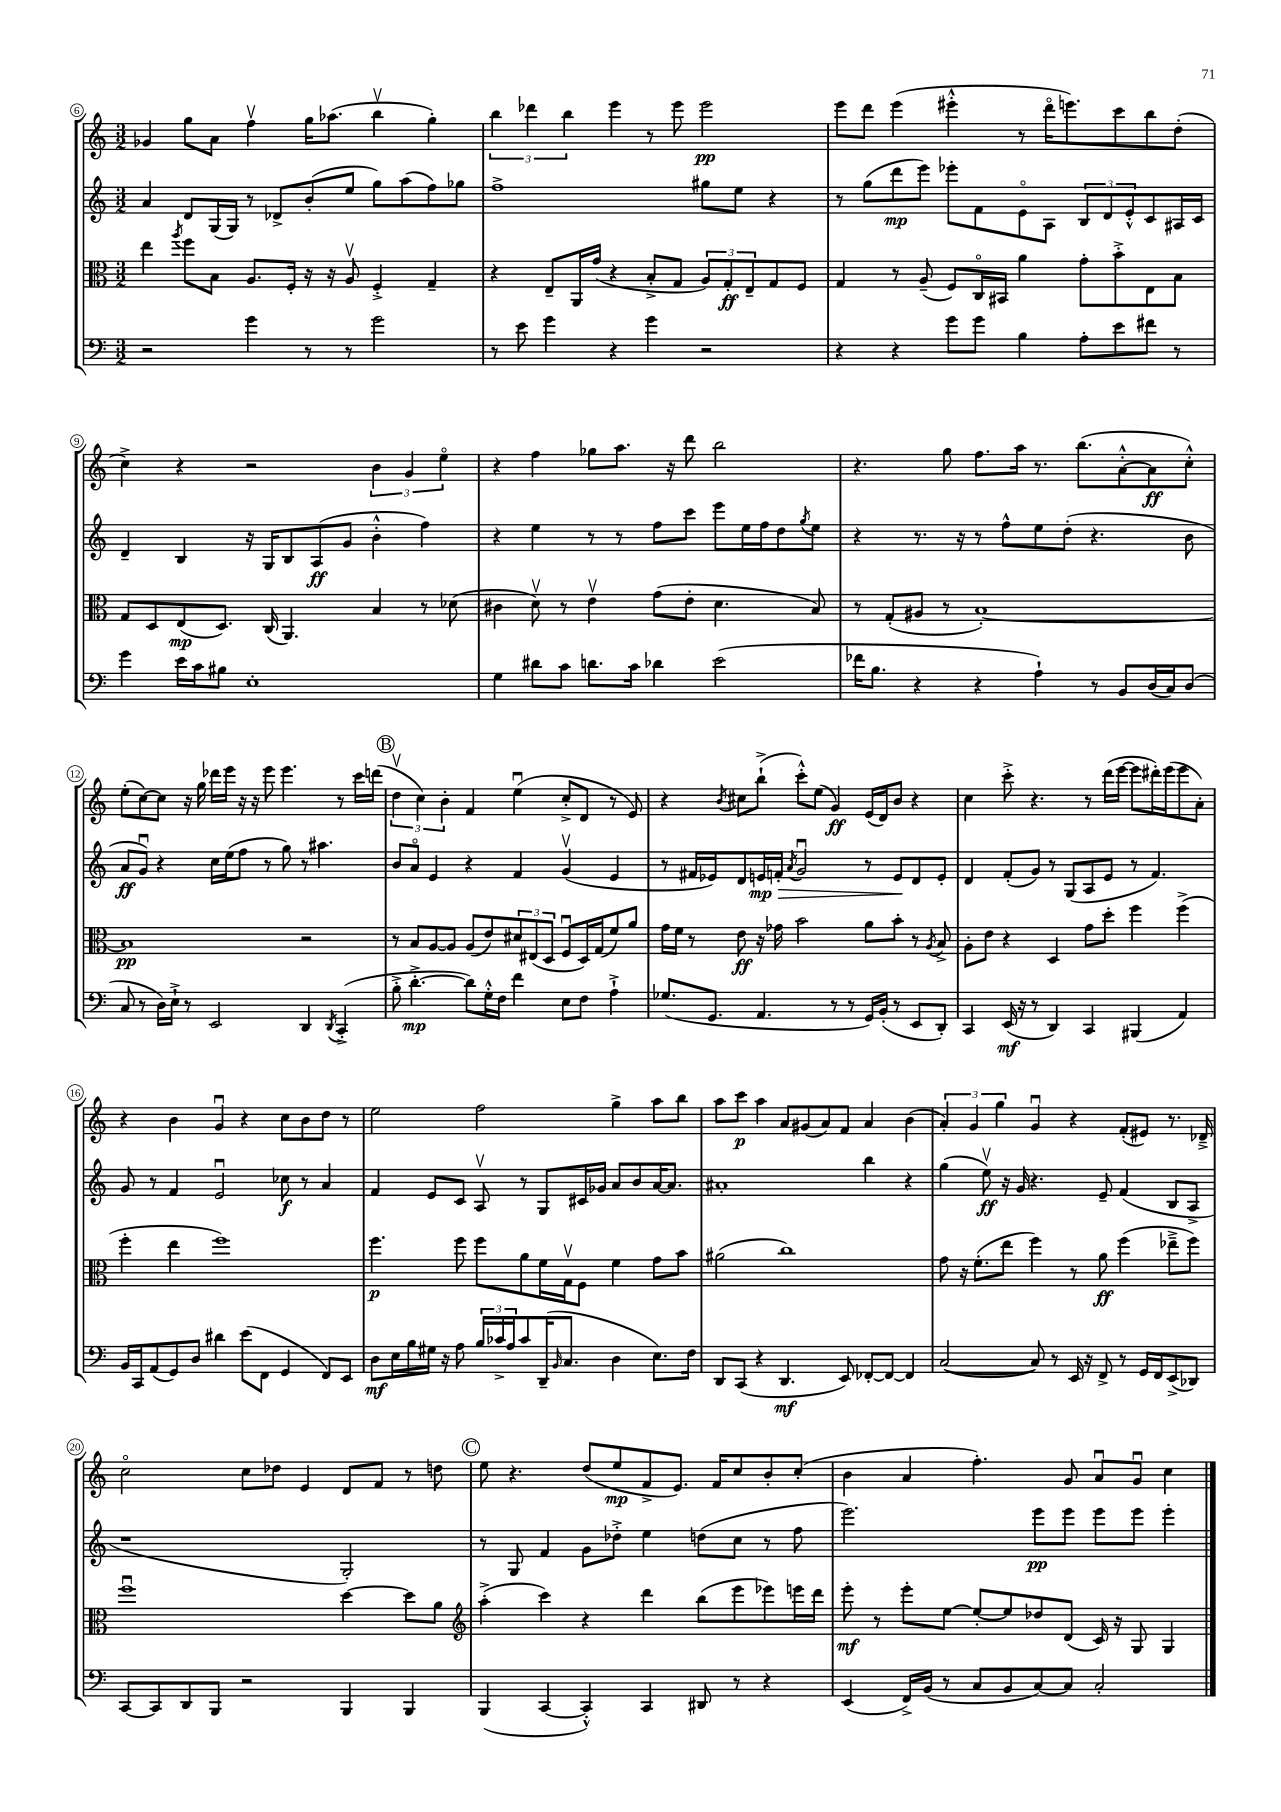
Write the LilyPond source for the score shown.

<<
\new StaffGroup <<
\new Staff = "s0" {
    \clef treble \key c \major \numericTimeSignature \time 3/2
    ges'4 g''8 a'8 f''4\upbow g''16 aes''8.( b''4\upbow g''4-.) |
    \tuplet 3/2 { b''4 des'''4 b''4 } e'''4 r8 e'''8 e'''2\pp |
    e'''8 d'''8 e'''4( eis'''4-.-^ r8 d'''16\flageolet e'''8.) c'''8 b''8 d''8-.( |
    c''4->) r4 r2 \tuplet 3/2 { b'4 g'4 e''4\flageolet } |
    r4 f''4 ges''8 a''8. r16 d'''8 b''2 |
    r4. g''8 f''8. a''16 r8. b''8.( a'8~-.-^ a'8\ff c''8-.-^) |
    e''8-.( c''8~) c''8 r16 g''16 des'''16 e'''16 r16 r16 e'''8 e'''4. r8 c'''16 d'''16( |
    \mark \markup { \circle "B" } \tuplet 3/2 { d''4\upbow c''4) b'4-. } f'4 e''4\downbow( c''8-.-> d'8 r8 e'8) |
    r4 \acciaccatura { b'8 } cis''8 b''8-!->( c'''8-.-^) e''8( g'4\ff) e'16( d'16) b'8 r4 |
    c''4 c'''8-.-> r4. r8 d'''16( e'''16~ e'''8 dis'''16-.) e'''16( e'''8 a'8-.) |
    r4 b'4 g'4\downbow r4 c''8 b'8 d''8 r8 |
    e''2 f''2 g''4-> a''8 b''8 |
    a''8 c'''8\p a''4 a'8 gis'8( a'8) f'8 a'4 b'4( |
    \tuplet 3/2 { a'4-.) g'4 g''4 } g'4\downbow r4 f'8-.( eis'8) r8. des'16---> |
    c''2\flageolet c''8 des''8 e'4 d'8 f'8 r8 d''8 |
    \mark \markup { \circle "C" } e''8 r4. d''8( e''8\mp f'8-> e'8.) f'16 c''8 b'8-. c''8-.( |
    b'4 a'4 f''4.-.) g'8 a'8\downbow g'8\downbow c''4 \bar "|." |
}
\new Staff = "s1" {
    \clef treble \key c \major \numericTimeSignature \time 3/2
    a'4 d'8 g16( g16) r8 des'8-> b'8-.( e''8 g''8) a''8( f''8) ges''8 |
    f''1-> gis''8 e''8 r4 |
    r8 g''8( d'''8\mp e'''8) ees'''8-. f'8 e'8\flageolet a8 \tuplet 3/2 { b8 d'8 e'8-.-^ } c'8 ais16 c'16 |
    d'4-- b4 r16 g16 b8 a8\ff( g'8 b'4-.-^ f''4) |
    r4 e''4 r8 r8 f''8 c'''8 e'''8 e''16 f''16 d''8 \acciaccatura { g''8 } e''8 |
    r4 r8. r16 r8 f''8-^ e''8 d''8-.( r4. b'8 |
    a'8\ff g'8\downbow) r4 c''16 e''16( f''8 r8 g''8) r8 ais''4. |
    \mark \markup { \circle "B" } b'8 a'8\flageolet e'4 r4 f'4 g'4\upbow( e'4 |
    r8 fis'16 ees'16) d'8 e'16\mp\> f'16-. \acciaccatura { a'8 } g'2\downbow r8 e'8\! d'8 e'8-. |
    d'4 f'8-.( g'8) r8 g8( a8 e'8 r8 f'4.) |
    g'8 r8 f'4 e'2\downbow ces''8\f r8 a'4 |
    f'4 e'8 c'8 a8\upbow r8 g8 cis'16 ges'16 a'8 b'8 a'16~ a'8. |
    ais'1-. b''4 r4 |
    g''4( e''8\upbow\ff) r16 g'16 r4. e'8-- f'4( b8 a8-> |
    r1 g2-.) |
    \mark \markup { \circle "C" } r8 g8 f'4 g'8 des''8-.-> e''4 d''8( c''8 r8 f''8 |
    e'''2.) e'''8\pp e'''8 e'''8 e'''8 e'''4-. \bar "|." |
}
\new Staff = "s2" {
    \clef alto \key c \major \numericTimeSignature \time 3/2
    e''4 \acciaccatura { a''8 } f''8 b8 a8. f16-. r16 r16 a8\upbow f4-.-> g4-- |
    r4 e8-- a,16 g'16( r4 b8-.-> g8 \tuplet 3/2 { a8) g8-.\ff e8-- } g8 f8 |
    g4 r8 a8--( f8) c16\flageolet bis,16 a'4 g'8-. b'8-.-> e8 b8 |
    g8 d8 e8\mp( d8.) c16( a,4.) b4 r8 des'8( |
    cis'4 d'8\upbow) r8 e'4\upbow g'8( e'8-. d'4. b8) |
    r8 g8-.( ais8 r8 b1~-.) |
    b1\pp r2 |
    \mark \markup { \circle "B" } r8 b8 a8~ a8 a8( e'8) \tuplet 3/2 { dis'8 eis8( d8 } f8\downbow d16) g16( f'8) a'8 |
    g'16 f'16 r8 e'8\ff r16 ges'16 b'2 a'8 b'8-. r8 \acciaccatura { a8 } b8-> |
    a8-. e'8 r4 d4 g'8 d''8-. f''4 f''4->( |
    f''4-. e''4 f''1) |
    f''4.\p f''8 f''8 a'8 f'16 g16\upbow f8 f'4 g'8 b'8 |
    ais'2( c''1) |
    g'8 r16 f'8.-.( e''8 f''4) r8 a'8\ff f''4( ees''8---> f''8) |
    f''1\downbow d''4~ d''8 a'8 |
    \mark \markup { \circle "C" } \clef treble a''4-.->( c'''4) r4 d'''4 b''8( e'''8 ees'''8) e'''16 d'''16 |
    e'''8-.\mf r8 e'''8-. e''8~ e''8~-. e''8 des''8 d'8( c'16) r16 g8 g4 \bar "|." |
}
\new Staff = "s3" {
    \clef bass \key c \major \numericTimeSignature \time 3/2
    r2 g'4 r8 r8 g'2 |
    r8 e'8 g'4 r4 g'4 r2 |
    r4 r4 g'8 g'8 b4 a8-. e'8 fis'8 r8 |
    g'4 e'16 c'16 bis8 e1-. |
    g4 dis'8 c'8 d'8. c'16 des'4 e'2( |
    fes'16 b8. r4 r4 a4-!) r8 b,8 d16( c16) d8( |
    c8 r8 d16) e16-!-> r8 e,2 d,4 \acciaccatura { d,8 } c,4-.->( |
    \mark \markup { \circle "B" } b8-.-> d'4.~-.->\mp d'8) g16-.-^ f16 f'4 e8 f8 a4-!-> |
    ges8.( g,8. a,4. r8 r8 g,16) b,16-.( r8 e,8 d,8-.) |
    c,4 e,16\mf( r16 r8 d,4) c,4 bis,,4( a,4) |
    b,16 c,16 a,8( g,8) d8 dis'4 e'8( f,8 g,4 f,8) e,8 |
    d8\mf e16 b16 gis16 r16 a8 \tuplet 3/2 { b16 ces'16-> a16 } ces'8 d,16--( \grace { b,16 } c8. d4 e8.) f16 |
    d,8 c,8( r4 d,4.\mf e,8) fes,8~-. fes,8~ fes,4 |
    c2~( c8) r8 e,16 r16 f,8-> r8 g,16 f,16 e,8->( des,8) |
    c,8~ c,8 d,8 b,,8 r2 b,,4 b,,4 |
    \mark \markup { \circle "C" } b,,4( c,4~ c,4-.-^) c,4 dis,8 r8 r4 |
    e,4( f,16->) b,16( r8 c8 b,8 c8~) c8 c2-. \bar "|." |
}
>>
>>
\layout { \context { \Score currentBarNumber = #6 \override BarNumber.stencil = #(make-stencil-circler 0.1 0.3 ly:text-interface::print) } }
